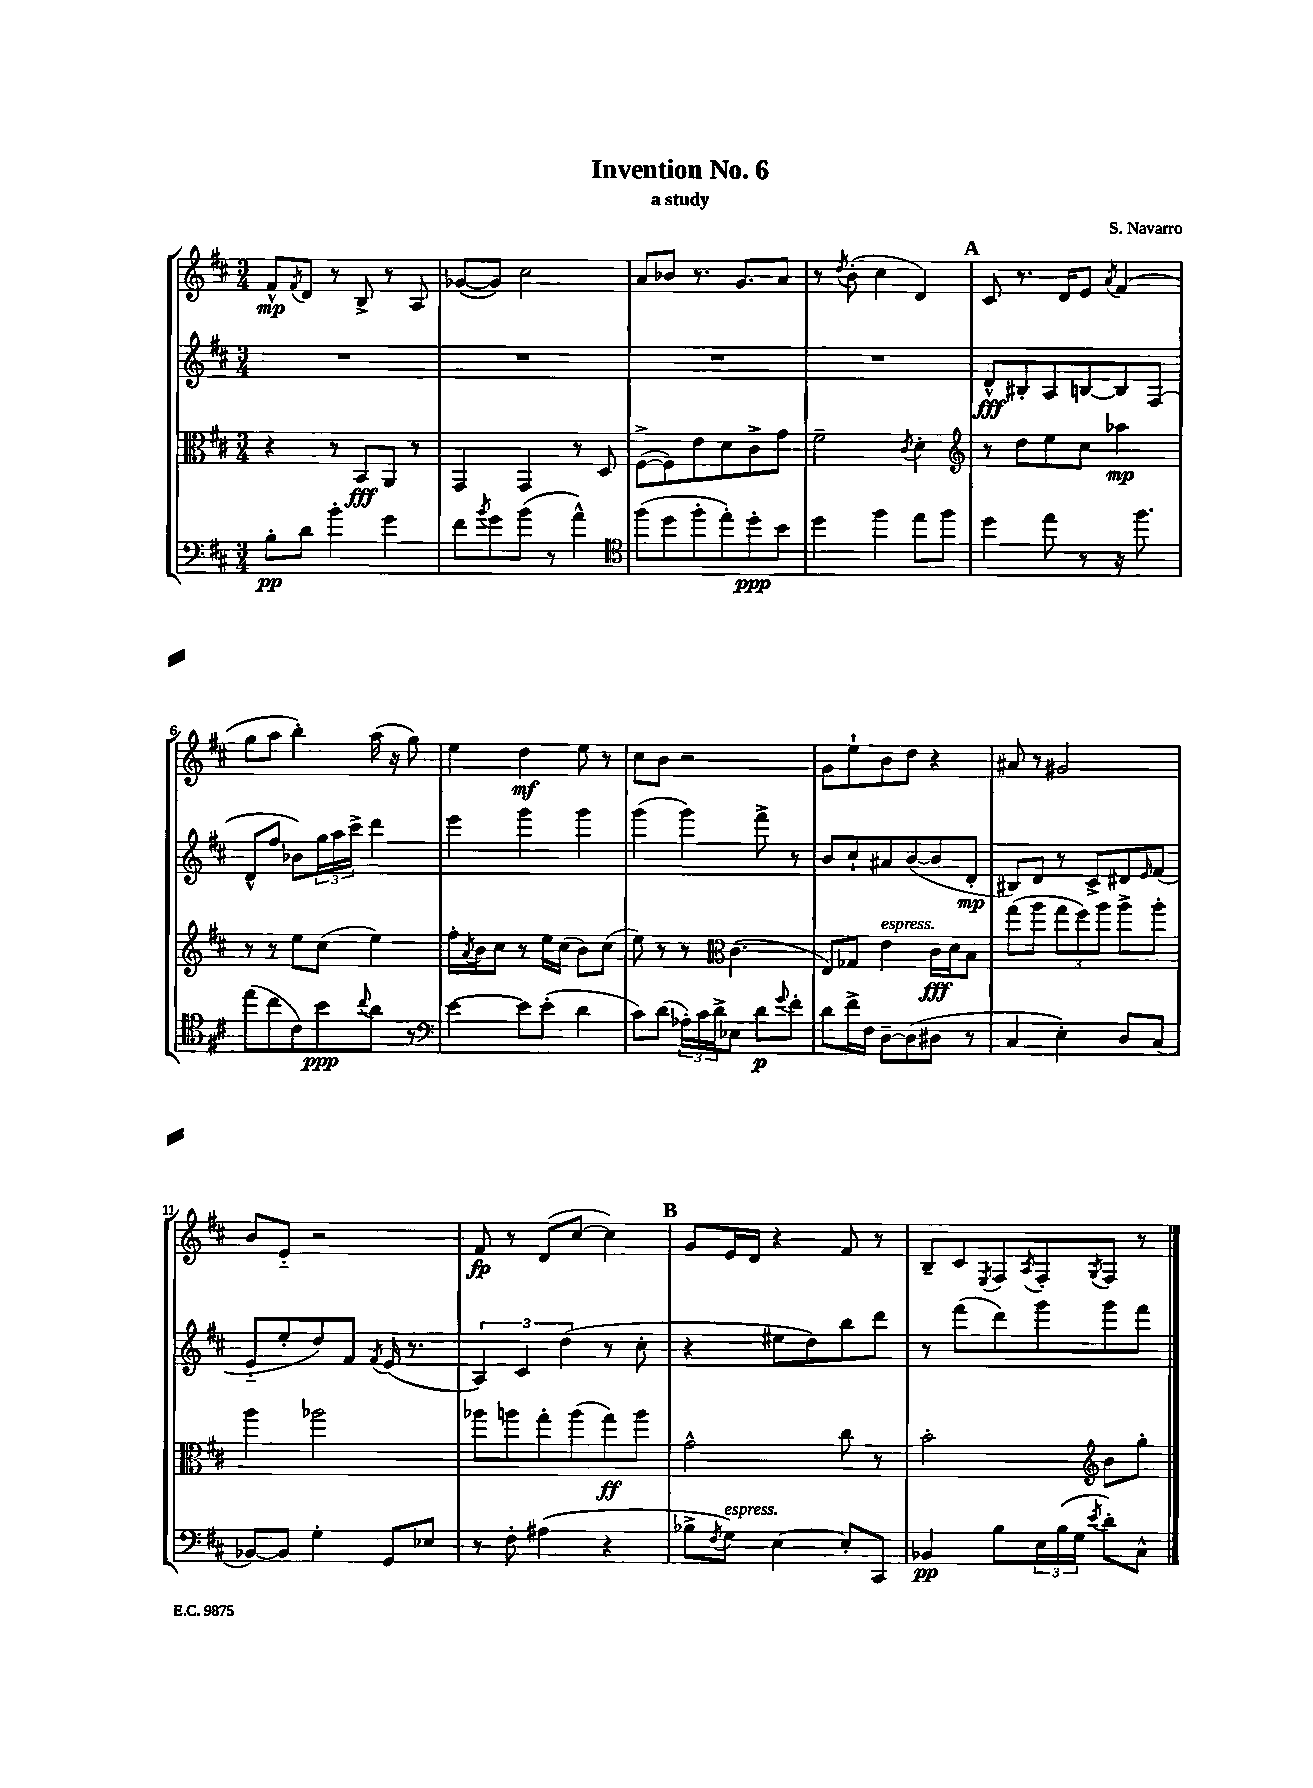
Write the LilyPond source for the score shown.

\header { title = "Invention No. 6" composer = "S. Navarro" subtitle = "a study" }
<<
\new StaffGroup <<
\new Staff = "s0" {
    \clef treble \key d \major \numericTimeSignature \time 3/4
    fis'8-^\mp \acciaccatura { fis'8 } d'8 r8 b8-> r8 a8 |
    ges'8~( ges'8) cis''2 |
    a'8 bes'8 r8. g'8. a'8 |
    r8 \acciaccatura { d''8 } b'8-.( cis''4 d'4) |
    \mark \markup { \bold "A" } cis'8 r8. d'16 e'8 \acciaccatura { a'8 } fis'4( |
    g''8 a''8 b''4-.) a''16( r16 g''8) |
    e''4 d''4\mf e''8 r8 |
    cis''8 b'8 r2 |
    g'8 e''8-! b'8 d''8 r4 |
    ais'8 r8 gis'2 |
    b'8 e'8-_ r2 |
    fis'8\fp r8 d'8( cis''8~ cis''4) |
    \mark \markup { \bold "B" } g'8 e'16 d'16 r4 fis'8 r8 |
    b8-- cis'8 \acciaccatura { e8 } fis8 \acciaccatura { a8 } fis8-. \acciaccatura { g8 } fis8 r8 \bar "|." |
}
\new Staff = "s1" {
    \clef treble \key d \major \numericTimeSignature \time 3/4
    R2. |
    R2. |
    R2. |
    R2. |
    \mark \markup { \bold "A" } d'8-^\fff bis8-. a8 b8~ b8 fis8( |
    d'8-^ fis''8 bes'8) \tuplet 3/2 { g''16 a''16 cis'''16-> } d'''4 |
    e'''4 g'''4 g'''4 |
    g'''4( g'''4) fis'''8-> r8 |
    b'8 cis''8-! ais'8 b'8~( b'8 d'8-.\mp |
    bis8) d'8 r8 cis'8-> dis'8 \grace { e'16 } fis'8( |
    e'8-_ e''8-. d''8) fis'8 \acciaccatura { fis'8 } e'16( r8. |
    \tuplet 3/2 { a4) cis'4 d''4( } r8 cis''8-. |
    \mark \markup { \bold "B" } r4 eis''8 d''8) b''8 d'''8 |
    r8 fis'''8( d'''8) g'''8 g'''8 fis'''8 \bar "|." |
}
\new Staff = "s2" {
    \clef alto \key d \major \numericTimeSignature \time 3/4
    r4 r8 b,8\fff a,8 r8 |
    g,4 g,4 r8 d8 |
    fis8~->( fis8) e'8 d'8 cis'8-> g'8 |
    fis'2-- \acciaccatura { cis'8 } d'4-. |
    \mark \markup { \bold "A" } \clef treble r8 d''8 e''8 cis''8 aes''4\mp |
    r8 r8 e''8 cis''8( e''4) |
    fis''16-. \acciaccatura { a'8 } b'16 cis''8 r8 e''16 cis''16( b'8) cis''8( |
    e''8) r8 r8 \clef alto cis'4.( |
    e8) ges8 e'4^\markup { \italic "espress." } cis'16\fff d'16 b8 |
    g''8( a''8 \tuplet 3/2 { g''8 fis''8) a''8 } a''8-> a''8-. |
    a''4 aes''2 |
    aes''8 a''8 g''8-. a''8( g''8\ff) a''8 |
    \mark \markup { \bold "B" } g'2-^ cis''8 r8 |
    b'2-. \clef treble b'8 g''8-. \bar "|." |
}
\new Staff = "s3" {
    \clef bass \key d \major \numericTimeSignature \time 3/4
    b8-.\pp d'8 b'4-. g'4 |
    fis'8 \acciaccatura { b'8 } g'8 b'8( r8 a'4-^) |
    \clef tenor fis''8( d''8 fis''8-. e''8-.) d''8-.\ppp b'8 |
    d''4 fis''4 e''8 fis''8 |
    \mark \markup { \bold "A" } d''4 e''8 r8 r16 fis''8. |
    e''8( cis''8 cis'8) b'8\ppp \appoggiatura { cis''8 } a'8 r8 |
    \clef bass e'4~ e'8 e'8-.( d'4 |
    cis'8) d'8( \tuplet 3/2 { aes16-.) cis'16 d'16-> } ees8 d'8\p \appoggiatura { g'8 } fis'8-. |
    d'8 fis'16-> fis16 d8~-- d8( dis8 r8 |
    cis4 e4-.) d8 cis8( |
    bes,8~) bes,8 g4-. g,8 ees8 |
    r8 fis8-. ais4( r4 |
    \mark \markup { \bold "B" } bes8-> \acciaccatura { fis8 } g8^\markup { \italic "espress." }) e4~ e8-. cis,8 |
    bes,4\pp b8 \tuplet 3/2 { e16 b16( g16 } \acciaccatura { e'8 } d'8-.) cis8-^ \bar "|." |
}
>>
>>
